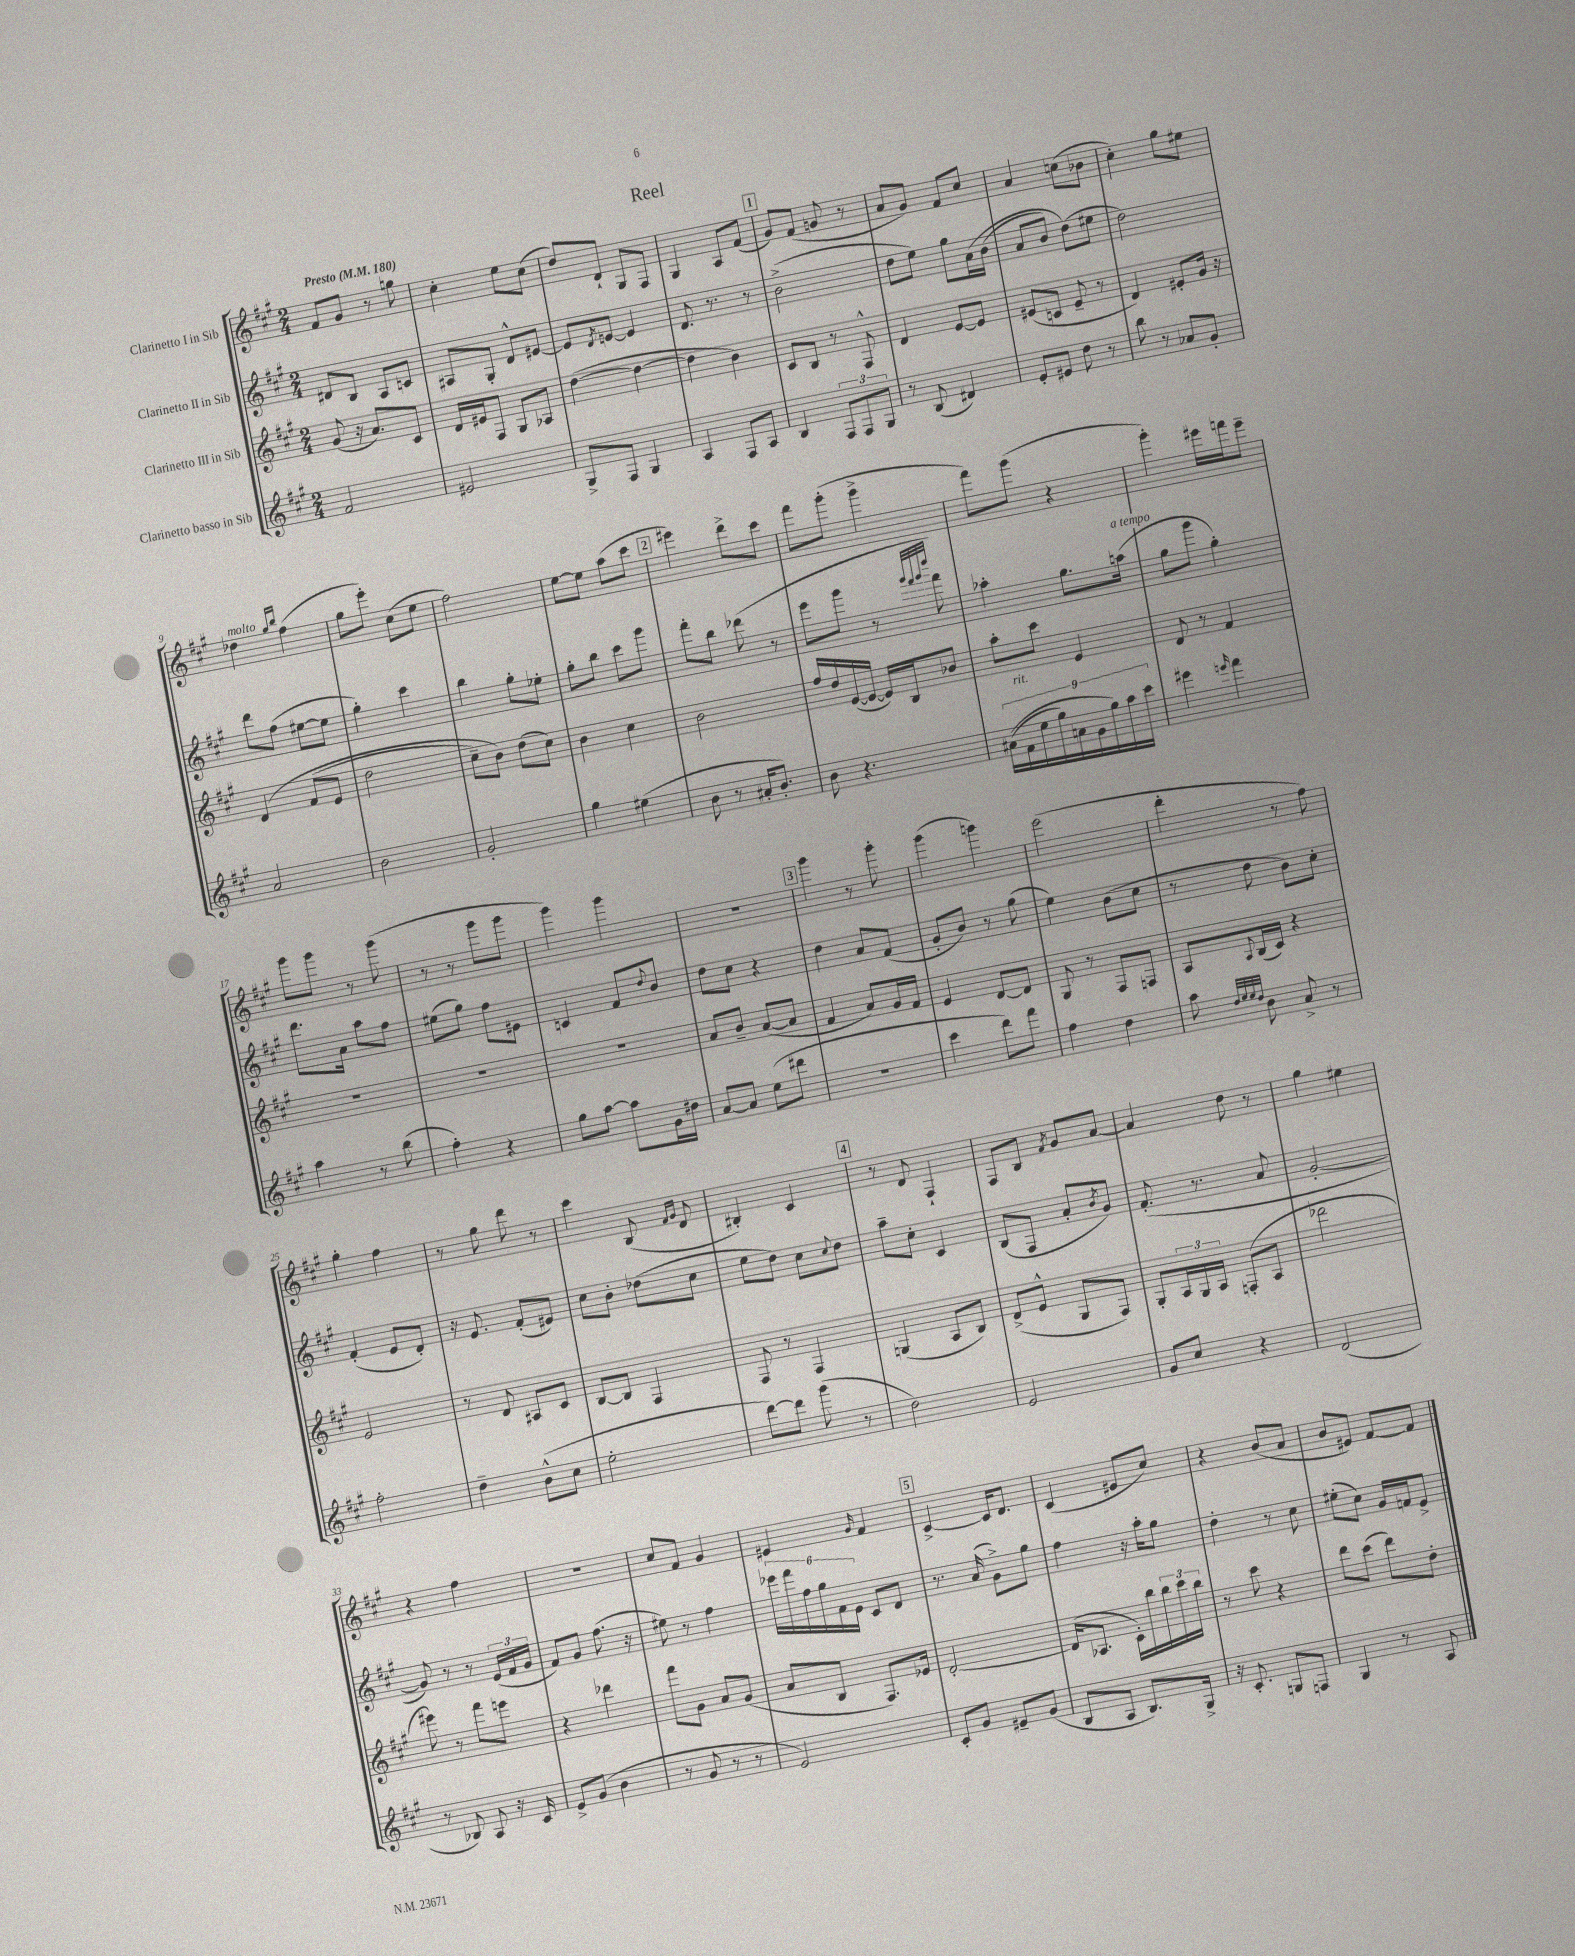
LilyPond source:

\header { title = "Reel" }
<<
\new StaffGroup <<
\new Staff = "s0" \with { instrumentName = "Clarinetto I in Sib" } {
    \clef treble \key a \major \numericTimeSignature \time 2/4 \tempo "Presto" 4 = 180
    fis'8 gis'8 r8 g''8 |
    cis''4-. e''8 cis''8( |
    d''8) d'8-! gis8 fis8 |
    gis4 a8 fis'8( |
    \mark \markup { \box "1" } gis'8) fis'8( g'8 r8 |
    a'8 gis'8) fis'8 cis''8 |
    a'4 c''8( bes'8 |
    cis''4-.) gis''8 eis''8 |
    des''4^\markup { \italic "molto" } \grace { gis''16 b''16 } fis''4( |
    gis''8 e'''8-.) cis''8( e''8 |
    fis''2) |
    e''8~ e''8 a''8( cis'''8 |
    \mark \markup { \box "2" } eis'''4) d'''8-> cis'''8 |
    fis'''8 gis'''8-.( gis'''4-> |
    fis'''8) gis'''8( r4 |
    gis'''4-.) eis'''16 f'''16 eis'''8-- |
    gis'''8 gis'''8 r8 gis'''8( |
    r8 r8 gis'''8 gis'''8 |
    gis'''4) gis'''4 |
    R2 |
    \mark \markup { \box "3" } gis'''4 r8 gis'''8-. |
    gis'''4( g'''4) |
    e'''2( |
    d'''4-. r8 fis''8) |
    gis''4-. fis''4 |
    r8 gis''8 d'''8 r8 |
    cis'''4 b8( \grace { fis'16 gis'16 } d'8 |
    bis4-.) cis'4 |
    \mark \markup { \box "4" } r8 d'8 fis4-! |
    fis8 b8 \acciaccatura { fis'8 } gis'8 a'8~ |
    a'4 d''8 r8 |
    gis''4 eis''4 |
    r4 fis''4 |
    R2 |
    cis''8 fis'8 gis'4 |
    eis'4 \grace { gis'16 } fis'4 |
    \mark \markup { \box "5" } cis'4~-> cis'16 d'8. |
    cis'4( eis'8 cis''8) |
    r4 b'8( a'8 |
    b'8 eis'8) fis'8~ fis'8 \bar "|." |
}
\new Staff = "s1" \with { instrumentName = "Clarinetto II in Sib" } {
    \clef treble \key a \major \numericTimeSignature \time 2/4
    dis'8 b8 a8 c'8 |
    ais8 gis8-. d'8-^ eis'8~ |
    eis'8 \acciaccatura { d'8 } e'8~ e'4 |
    d'8. r8. r8 |
    \mark \markup { \box "1" } b'2->( |
    d''8 e''8) gis''8 a'16\( b'16( |
    a'8 b'8) d''8(\) eis''8 |
    d''2) |
    d'''8 fis''8( eis''8~ eis''8 |
    gis''4-.) cis'''4 |
    b''4 gis''8-. ees''8-. |
    gis''8-. b''8 cis'''8 gis'''8 |
    \mark \markup { \box "2" } fis'''8-. b''8 des'''8( r8 |
    e'''8 gis'''8 r8 \grace { gis'''32 fis'''32 gis'''32 d''''32 } fis'''8) |
    aes''4-. gis''8. a''16^\markup { \italic "a tempo" }( |
    gis''8 gis'''8 gis''4-.) |
    d'''8. a'16 a''8 fis''8 |
    eis''8( gis''8) fis''8 eis'8 |
    c'4 fis'8 \appoggiatura { d''8 } b'8 |
    d''8 cis''8 r4 |
    \mark \markup { \box "3" } d''4 a'8 fis'8( |
    gis'8-. b'8) r8 gis''8( |
    e''4) b'8( cis''8 |
    r8 d''8 b'8) cis''8-. |
    fis'4-.( e'8 d'8-.) |
    r16 e'8. fis'8-.( eis'8) |
    cis''8 b'8-. des''8( cis''8 |
    e''8 d''8) cis''8 \appoggiatura { cis''8 } d''8 |
    \mark \markup { \box "4" } a''8-- cis''8-. cis'4 |
    b8( fis8 a'8-. \acciaccatura { b'8 } gis'8) |
    fis'8.-.( r8. a'8 |
    gis'2~-. |
    gis'8) r8 r8 \tuplet 3/2 { e'16( fis'16 gis'16 } |
    fis'8) gis'8 fis''8.( r16 |
    eis''8) r8 fis''4 |
    \tuplet 6/4 { ees'''16 fis'''16 fis''16 gis''16 fis'16 e'16 } cis'8 d'8 |
    \mark \markup { \box "5" } r8. a'16( gis'8->) gis''8 |
    fis''4 r16 a''16-. gis''8 |
    d''4-. r8 cis''8 |
    eis''8-.( cis''8) gis'16 f'16 e'8-> \bar "|." |
}
\new Staff = "s2" \with { instrumentName = "Clarinetto III in Sib" } {
    \clef treble \key a \major \numericTimeSignature \time 2/4
    gis'8( r16 a'8.) cis'8 |
    d'16 eis'16 fis8 gis8 aes8 |
    d''4~( d''4~ |
    d''4 b'4) |
    \mark \markup { \box "1" } cis'8 b8 r8 fis8-^ |
    d'4 e'8~ e'8 |
    eis'8( c'8 eis'8-- r8 |
    d'4) eis'8-. gis'16 r16 |
    d'4\( fis'8( e'8 |
    d''2 |
    cis''8--) b'8\) d''8( cis''8) |
    b'4 cis''4 |
    \mark \markup { \box "2" } b'2 |
    fis''16 d''16 e'16~( e'16~ e'16) b16 bes'8 |
    a''8-. cis'''8 e'4 |
    d'8 r8 fis'4 |
    R2 |
    R2 |
    R2 |
    a'8 b'8-- a'8~( a'8 |
    \mark \markup { \box "3" } fis'4 a'8) gis'16 fis'16 |
    e'4 d'8~ d'8 |
    gis8 r8 fis8 f8 |
    a8 \appoggiatura { a8 } b16( cis'16) r4 |
    e'2 |
    r8 d'8 ais8 cis'8 |
    b8~ b8 fis4 |
    fis8 r8 fis4 |
    \mark \markup { \box "4" } g4( a8 b8) |
    d'8->( e'8-^ gis8 fis8) |
    gis8-. \tuplet 3/2 { a16 gis16 a16 } f8-.( a8 |
    des'''2 |
    eis'''8) r8 fis'''8 e'''8 |
    r4 des'''4 |
    fis'''8 gis'8 a'8 gis'8( |
    a'8 b8 fis8.) ees'16 |
    \mark \markup { \box "5" } d'2~-. |
    d'16( aes8. cis'16-.) b''16 \tuplet 3/2 { b''16 cis'''16 b''16 } |
    r8 cis'''8 r4 |
    d'''8 cis'''8( d'''8) d''8-. \bar "|." |
}
\new Staff = "s3" \with { instrumentName = "Clarinetto basso in Sib" } {
    \clef treble \key a \major \numericTimeSignature \time 2/4
    fis'2 |
    eis'2 |
    gis8-> fis8 gis4 |
    a4 fis8 a8 |
    \mark \markup { \box "1" } b4 \tuplet 3/2 { fis8 fis8 gis8 } |
    r8 b8( dis'4) |
    e'8-. eis'8 d''8 r8 |
    b''8 r8 aes'8 gis'8-. |
    a'2 |
    b'2 |
    gis'2-. |
    gis''4 eis''4( |
    \mark \markup { \box "2" } b'8 r8 ais'16-. b'8.-.) |
    b'8 r4. |
    \tuplet 9/8 { ais'16(\( fis'16^\markup { \italic "rit." } e''16 gis''16) a'16 gis'16 gis''16\) a''16 cis'''16 } |
    eis'''4 \grace { e'''16 } fis'''4 |
    a''4 r8 b''8( |
    fis''4-.) r4 |
    gis''8 a''8~ a''8 gis'16 dis''16 |
    a'8~ a'8 e''8( dis'''8 |
    \mark \markup { \box "3" } r2 |
    cis'''4 d'''8) fis'''8 |
    fis''4 d''4 |
    a''8 \grace { d''32 e''32 e''32 d''32 } b'8 a'8-> r8 |
    fis''2-. |
    d''4-- b'8-^( cis''8 |
    e''2-. |
    d'''8~) d'''8 gis'''8( r8 |
    \mark \markup { \box "4" } d''2) |
    e'2 |
    gis'8 cis''8 r4 |
    d'2( |
    r8 bes8) a8 r16 cis'16 |
    e'8-> gis'8( b'4 |
    r8 gis'8 r8 r8 |
    e'2) |
    \mark \markup { \box "5" } cis'8-. gis'8 eis'8-- gis'8( |
    b8 a8 b8.) gis16-> |
    r16 cis'8.-. g8 f8 |
    gis4 r8 a8 \bar "|." |
}
>>
>>
